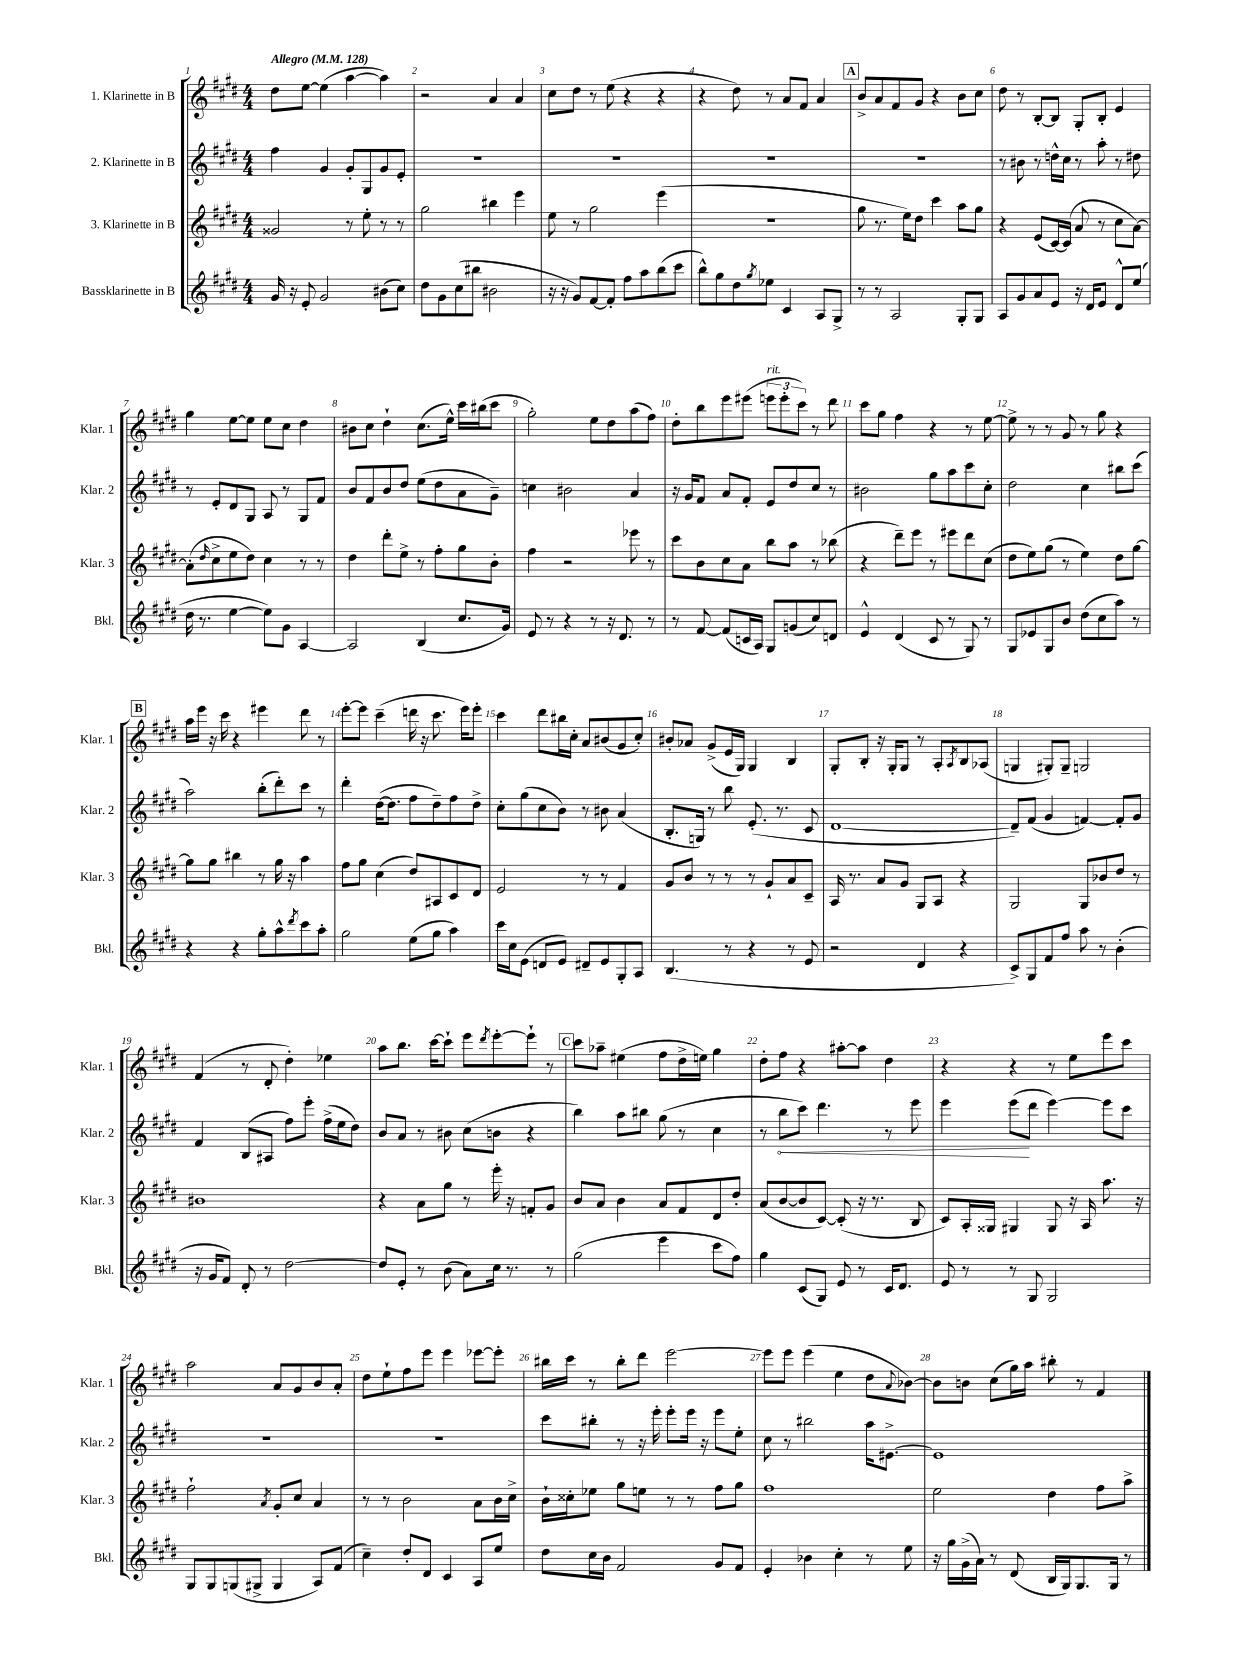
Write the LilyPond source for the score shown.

<<
\new StaffGroup <<
\new Staff = "s0" \with { instrumentName = "1. Klarinette in B" shortInstrumentName = "Klar. 1" } {
    \clef treble \key e \major \numericTimeSignature \time 4/4 \tempo "Allegro" 4 = 128
    dis''8 e''8~ e''4( a''4~ a''4) |
    r2 a'4 a'4 |
    cis''8 dis''8 r8 e''8( r4 r4 |
    r4 dis''8) r8 a'8 fis'8 a'4 |
    \mark \markup { \box "A" } b'8-> a'8 fis'8 gis'8 r4 b'8 cis''8 |
    dis''8 r8 b8~-. b8 gis8-. b8-. e'4 |
    gis''4 e''8~ e''8 e''8 cis''8 dis''4 |
    bis'8 cis''8 dis''4-! cis''8.( e''16-^) cis'''16 bis''16( cis'''8 |
    gis''2-.) e''8 dis''8 a''8( fis''8) |
    dis''8-. b''8 e'''8 eis'''8( \tuplet 3/2 { e'''8^\markup { \italic "rit." } e'''8-. cis'''8) } r8 dis'''8 |
    cis'''8 gis''8 fis''4 r4 r8 e''8~ |
    e''8-> r8 r8 gis'8 r8 gis''8 r4 |
    \mark \markup { \box "B" } a''16 e'''16 r16 cis'''16 r4 eis'''4 dis'''8 r8 |
    e'''8~-. e'''8 cis'''4--( d'''16 r16 cis'''8. e'''16) e'''8-. |
    cis'''4 dis'''8 bis''16 cis''16-. a'8 bis'8( gis'8 cis''8-.) |
    bis'8-. aes'8 gis'8->( e'16 gis16) gis4 b4 |
    gis8-. b8-. r16 gis16-. gis8 r8 a8-. \acciaccatura { a8 } b8 aes8( |
    g4 gis8-.) gis8-- g2 |
    fis'4( r8 dis'8-. dis''4-.) ees''4 |
    a''8 b''8. cis'''16~ cis'''8-! e'''8 \acciaccatura { dis'''8 } e'''8~-. e'''8-! r8 |
    \mark \markup { \box "C" } cis'''8 aes''8-- eis''4( fis''8 dis''16-> e''16) gis''4 |
    dis''8-. fis''8 r4 ais''8~-. ais''8 dis''4 |
    r4 r4 r8 e''8 e'''8 cis'''8 |
    a''2 a'8 gis'8 b'8 a'8-. |
    dis''8 e''8-! fis''8 e'''8 e'''4 ees'''8~ ees'''8-. |
    bis''16 cis'''16 r8 bis''8-. dis'''8 e'''2~ |
    e'''8 e'''8 e'''4( e''4 dis''8 \appoggiatura { a'8 } bes'8~) |
    bes'8 b'8 cis''8( gis''16) a''16 bis''8-. r8 fis'4 \bar "|." |
}
\new Staff = "s1" \with { instrumentName = "2. Klarinette in B" shortInstrumentName = "Klar. 2" } {
    \clef treble \key e \major \numericTimeSignature \time 4/4
    fis''4 gis'4 gis'8-. gis8 gis'8 e'8-. |
    R1 |
    R1 |
    R1 |
    \mark \markup { \box "A" } R1 |
    r8 bis'8 r8 d''16-^ cis''16 r8 a''8-. r8 dis''8 |
    r8 e'8-. dis'8 gis8 a8 r8 gis8 fis'8 |
    b'8 fis'8 b'8 dis''8 e''8( dis''8 a'8 gis'8--) |
    c''4 bis'2 a'4 |
    r16 gis'16 fis'8 a'8 fis'8-. e'8 dis''8 cis''8 r8 |
    bis'2 gis''8 a''8 cis'''8 cis''8-. |
    dis''2 cis''4 bis''8 cis'''8( |
    \mark \markup { \box "B" } a''2) b''8-.( dis'''8-.) cis'''8 r8 |
    dis'''4-. dis''16~( dis''8. fis''8 dis''8--) fis''8 dis''8-> |
    cis''8-. gis''8( cis''8 b'8) r8 bis'8 a'4( |
    b8.-. g16) r8 b''8 e'8.-.( r8. cis'8 |
    dis'1~ |
    dis'8--) fis'8( gis'4 f'4~) f'8-. gis'8 |
    fis'4 b8( ais8 fis''8) e'''8-. fis''16->( e''16 dis''8) |
    b'8 a'8 r8 bis'8 cis''8( b'8 r4 |
    \mark \markup { \box "C" } b''4) a''8 bis''8 gis''8( r8 cis''4 |
    r8 \once \override Hairpin.circled-tip = ##t b''8\< cis'''8) dis'''4. r8 e'''8 |
    e'''4 e'''8\!( dis'''8 e'''4~) e'''8 cis'''8 |
    R1 |
    R1 |
    cis'''8 bis''8-. r8 r16 e'''16-. e'''8-. e'''16 r16 e'''8 e''8-. |
    cis''8 r8 bis''2 a''16 eis'8.~-> |
    eis'1 \bar "|." |
}
\new Staff = "s2" \with { instrumentName = "3. Klarinette in B" shortInstrumentName = "Klar. 3" } {
    \clef treble \key e \major \numericTimeSignature \time 4/4
    gisis'2 r8 e''8-. r8 r8 |
    gis''2 bis''4 e'''4 |
    e''8 r8 gis''2 e'''4( |
    R1 |
    \mark \markup { \box "A" } gis''8 r8. e''16) dis''8 cis'''4 a''8 gis''8 |
    r4 e'8( cis'16~) cis'16( a'8 r8 cis''8 a'8~) |
    a'8-.( \grace { dis''16 } cis''8-> e''8 dis''8) cis''4 r8 r8 |
    dis''4 dis'''8-. e''8-> r8 fis''8-. gis''8 b'8-. |
    fis''4 r2 ees'''8 r8 |
    cis'''8 b'8 cis''8 a'8 b''8 a''8 r8 bes''8( |
    r4 dis'''8--) e'''8 r8 eis'''8 dis'''8 cis''8( |
    dis''8 e''8) gis''8( r8 e''4) dis''8 gis''8~ |
    \mark \markup { \box "B" } gis''8 gis''8 bis''4 r8 gis''16 r16 a''4 |
    fis''8 gis''8 cis''4( dis''8) ais8 cis'8 dis'8 |
    e'2 r8 r8 fis'4 |
    gis'8 b'8 r8 r8 r8 gis'8-! a'8 cis'8-- |
    a16 r8. a'8 gis'8 gis8 a8 r4 |
    gis2 gis8 bes'8 dis''8 r8 |
    bis'1 |
    r4 a'8 gis''8 r8 e'''16-. r16 f'8-. gis'8 |
    \mark \markup { \box "C" } b'8 a'8 b'4 a'8 fis'8 dis'8 dis''8-. |
    a'8( b'8~ b'8 cis'8~) cis'8-.( r16 r8. b8 |
    cis'8) a16-. gisis16 gis4 gis8 r16 a16 a''8. r16 |
    fis''2-! \acciaccatura { a'8 } gis'8-. cis''8 a'4 |
    r8 r8 b'2 a'8 b'16 cis''16-> |
    b'16-! cisis''16-. ees''8 gis''8 e''8 r8 r8 fis''8 gis''8 |
    fis''1 |
    e''2 dis''4 fis''8 a''8-> \bar "|." |
}
\new Staff = "s3" \with { instrumentName = "Bassklarinette in B" shortInstrumentName = "Bkl." } {
    \clef treble \key e \major \numericTimeSignature \time 4/4
    gis'16 r16 e'8-. gis'2 bis'8( cis''8) |
    dis''8 gis'8 cis''8( bis''8 bis'2 |
    r16 r16 gis'8) fis'8~ fis'8-. fis''8 a''8 b''8( cis'''8 |
    b''8-^) gis''8 dis''8 \acciaccatura { gis''8 } ees''8 cis'4 a8 gis8-> |
    \mark \markup { \box "A" } r8 r8 a2 gis8-. gis8 |
    a8 gis'8 a'8 e'8 r16 dis'16 e'8 dis'8-^ e''8( |
    dis''16 r8. e''4~ e''8) gis'8 a4~ |
    a2 b4( cis''8. gis'16) |
    e'8 r8 r4 r8 r16 dis'8. r8 |
    r8 fis'8~ fis'8( c'16 a16) gis8 g'8( cis''8) d'8 |
    e'4-^ dis'4( cis'8 r8 gis8) r8 |
    gis8 ees'8 gis8 b'8 dis''8( cis''8 a''8) r8 |
    \mark \markup { \box "B" } r4 r4 gis''8-. a''8-^ \acciaccatura { dis'''8 } cis'''8 a''8-. |
    gis''2 e''8( gis''8 a''4) |
    cis'''16 cis''16 e'8( d'8 e'8) dis'8-- e'8 gis8-. a8 |
    b4.( r8 r4 r8 e'8 |
    r2 dis'4 r4 |
    cis'8->) gis8 fis'8 fis''8 a''8 r8 b'4-.( |
    r16 gis'16 fis'8) dis'8-. r8 dis''2~ |
    dis''8 e'8-. r8 b'8( a'8) cis''16 r8. r8 |
    \mark \markup { \box "C" } gis''2( e'''4 cis'''8 fis''8) |
    gis''4 cis'8( gis8) e'8 r8 cis'16 dis'8. |
    e'8 r8 r8 gis8 gis2 |
    gis8 gis8 g8( gis8-> gis4 a8) fis'8( |
    cis''4--) dis''8-. dis'8 cis'4 a8 e''8 |
    dis''8 cis''16 b'16 fis'2 gis'8 fis'8 |
    e'4-. bes'4 cis''4-. r8 e''8 |
    r16 gis''16 gis'16->( a'16) r8 dis'8( b16 gis16) gis8. gis16 r8 \bar "|." |
}
>>
>>
\layout { \context { \Score \override BarNumber.break-visibility = ##(#f #t #t) barNumberVisibility = #all-bar-numbers-visible } }
